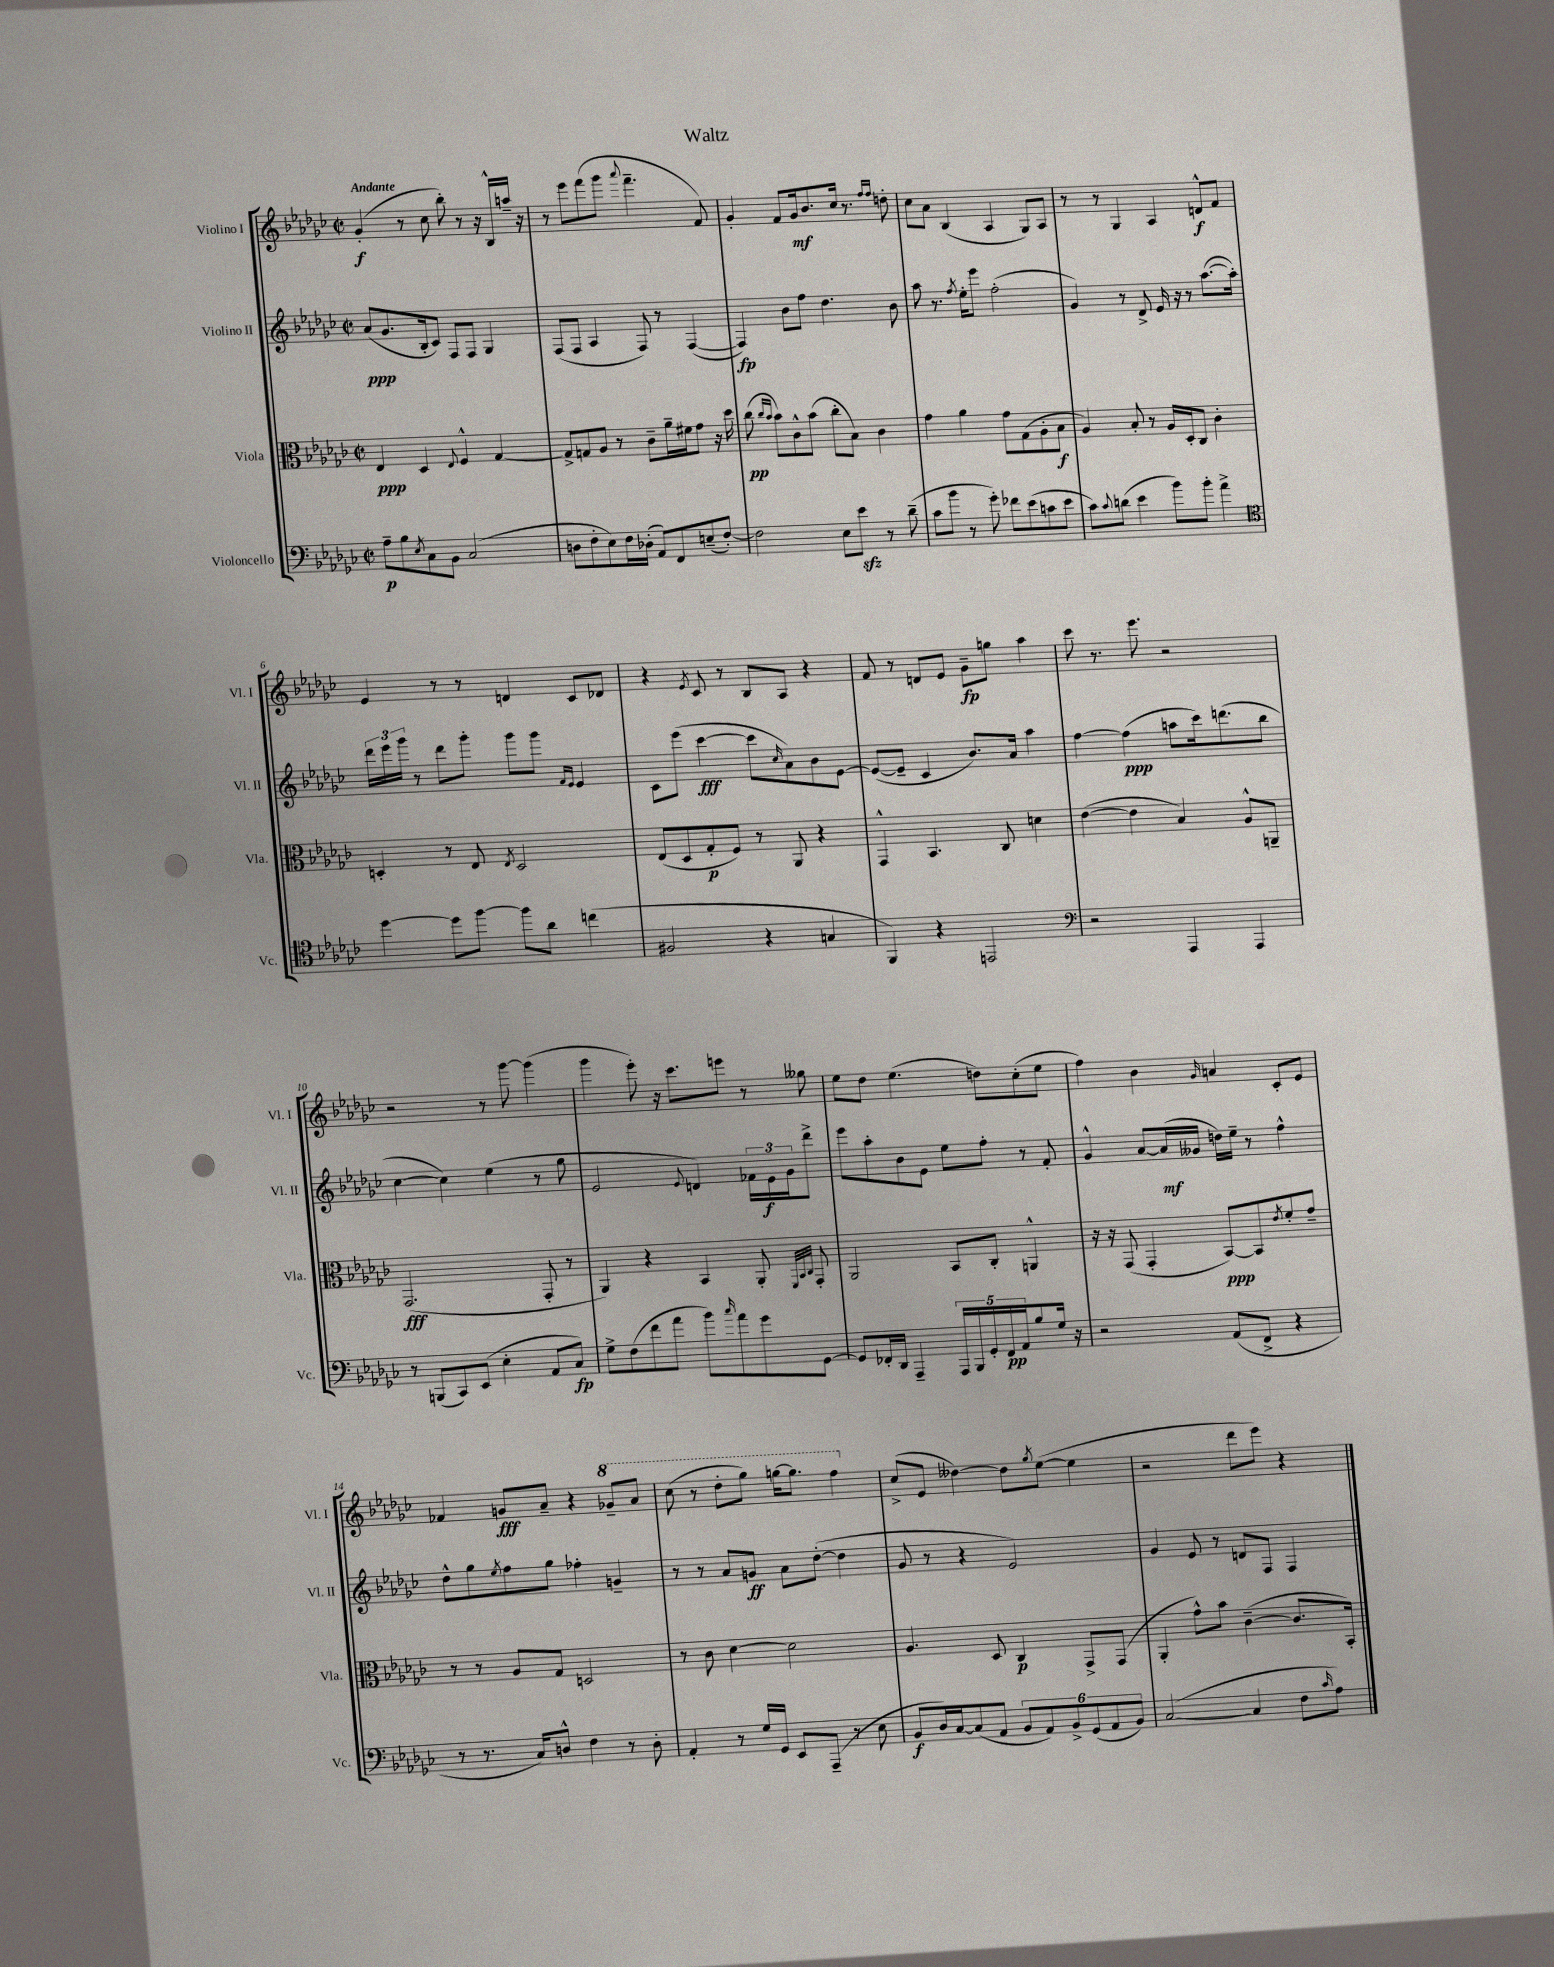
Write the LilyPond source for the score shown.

\header { title = "Waltz" }
<<
\new StaffGroup <<
\new Staff = "s0" \with { instrumentName = "Violino I" shortInstrumentName = "Vl. I" } {
    \clef treble \key ges \major \defaultTimeSignature \time 2/2 \tempo "Andante"
    ges'4-.\f( r8 ces''8 bes''8-.) r8 r16 bes16-^ a''16-- r16 |
    r8 ees'''8 f'''8( ges'''8 \appoggiatura { aes'''8 } f'''4.-- f'8) |
    ges'4-. f'8 ges'16\mf bes'8. ces''16 r8. \grace { f''16 f''16 } d''8-. |
    ces''8 aes'8 bes4( aes4 ges8) aes8 |
    r8 r8 ges4 aes4 d'8-^\f f'8 |
    ees'4 r8 r8 d'4 ces'8 des'8 |
    r4 \acciaccatura { ees'8 } ces'8 r8 bes8 aes8 r4 |
    f'8 r8 d'8 ees'8 ges'8--\fp g''8 aes''4 |
    ces'''8 r8. ees'''8. r2 |
    r2 r8 ges'''8~ ges'''4( |
    ges'''4 ees'''8-.) r16 ces'''8. e'''8 r8 geses''8 |
    ees''8 des''8 ees''4.( d''8) ces''8-.( ees''8 |
    f''4) bes'4 \grace { ges'16 } a'4 ces'8-. ees'8 |
    fes'4 g'8\fff aes'8-- r4 \ottava #1 ges''!8-- aes''8 |
    ces'''8( r8 des'''8-. ges'''8) g'''16~ g'''8. f'''4 \ottava #0 |
    ces''8->( ees'8 deses''4~) deses''8 \acciaccatura { ges''8 } ees''8~( ees''4 |
    r2 des'''8 ees'''8) r4 \bar "|." |
}
\new Staff = "s1" \with { instrumentName = "Violino II" shortInstrumentName = "Vl. II" } {
    \clef treble \key ges \major \defaultTimeSignature \time 2/2
    aes'8\ppp( ges'8. bes16-. ces'8) f8 f8 ges4 |
    f8( f8 aes4 f8) r8 f4~( |
    f4\fp) bes'8 f''8 des''4. bes'8 |
    aes''8 r8. \acciaccatura { f''8 } ees''16-. ees'''8 f''2-.( |
    ges'4) r8 des'8-> ees'16 r16 r8 aes''8.~( aes''16-.) |
    \tuplet 3/2 { des'''16 ees'''16 ges'''16 } r8 des'''8 ges'''8-. ges'''8 ges'''8 \grace { f'16 ees'16 } ees'4 |
    ces'8 ees'''8( ces'''4~\fff ces'''8 \grace { ces''16 } aes'8) bes'8 ees'8~ |
    ees'8~( ees'8-- ces'4 bes'8.) aes'16 aes''4 |
    f''4~ f''4\ppp( a''8 ces'''16) d'''8.( bes''8 |
    ces''4~ ces''4) ees''4( r8 ges''8 |
    ees'2 \appoggiatura { ees'8 } d'4) \tuplet 3/2 { fes'16 ees'16\f ges'16 } des'''8-> |
    ees'''8 aes''8-. bes'8 ees'8 ees''8 f''8-. r8 f'8-. |
    ges'4-^ aes'8~ aes'16\mf( geses'16 d''16) ees''16-- r8 f''4-^ |
    des''8-^ ges''8 \acciaccatura { ees''8 } f''8 ges''8 fes''4-. g'4-- |
    r8 r8 aes'8 g'8\ff aes'8 des''8~-.( des''4 |
    ges'8 r8 r4 ees'2) |
    ges'4 ees'8 r8 d'8 f8 f4 \bar "|." |
}
\new Staff = "s2" \with { instrumentName = "Viola" shortInstrumentName = "Vla." } {
    \clef alto \key ges \major \defaultTimeSignature \time 2/2
    ees4\ppp des4 \appoggiatura { ees8 } f4-^ ges4~ |
    ges8-> g8 aes8 r8 ces'8-- aes'16-- fis'16 ges'8 r16 des''16 |
    ces''8\pp( \grace { ces''16 bes'16 } bes'8) ces'8-^ bes'8( ces''8-. bes8) ces'4 |
    ges'4 aes'4 ges'8 ges8( aes8-. bes8\f |
    aes4) bes8-. r8 aes16 des16-. ces8 ces'4-. |
    d4-. r8 ees8 \acciaccatura { ees8 } d2 |
    ees8( des8 ges8-.\p f8) r8 aes,8 r4 |
    ges,4-^ bes,4. ces8 d'4 |
    ees'4~( ees'4 bes4) aes8-^ a,8-- |
    ges,2.\fff( ges,8-. r8 |
    aes,4) r4 bes,4 aes,8-. \grace { f,32 bes,32 ces32 } ges,8-. |
    aes,2 bes,8 ces8-. a,4-^ |
    r16 r16 ges,8( ges,4-. bes,8~\ppp) bes,8 \acciaccatura { ees'8 } f'8-. ges'8-- |
    r8 r8 aes8 ges8 d2 |
    r8 ces'8 des'4~ des'2 |
    aes4. des8 ces4\p ges,8-> ges,8( |
    aes,4-. ges'8-^) bes'8 ces'4~--( ces'8. bes,16-.) \bar "|." |
}
\new Staff = "s3" \with { instrumentName = "Violoncello" shortInstrumentName = "Vc." } {
    \clef bass \key ges \major \defaultTimeSignature \time 2/2
    aes8--\p bes8 \acciaccatura { ees8 } ces8 bes,8 ces2( |
    d8 f8-. ees8) f16 des16-.( aes,8) f,8 e8--( f8~-.) |
    f2 ees8 ees'8\sfz r8 des'8--( |
    ces'8 bes'8 r8 ges'8-.) fes'8 ees'8( c'8 ees'8 |
    ces'8) \appoggiatura { ces'8 } d'8( ees'4 bes'8) bes'8-. aes'4-> |
    \clef tenor des''4~ des''8 f''8~ f''8 aes'8 c''4( |
    fis2 r4 g4 |
    f,4) r4 e,2 |
    \clef bass r2 aes,,4 aes,,4 |
    r8 b,,8( ces,8) ees,8( ees4-. aes,8 ces8\fp) |
    ges8-> f8( f'8 aes'8 bes'8) \grace { ces''16 } aes'8 ges'8 ges,8~ |
    ges,8 fes,16-. des,16 aes,,4-- \tuplet 5/4 { aes,,16 bes,,16 ges,16-. fes,16\pp aes,16 } bes8 ges16 r16 |
    r2 aes,8( f,8-> r4 |
    r8 r8. ces16) d8-^ f4 r8 d8-. |
    aes,4-. r8 ges16 ges,16 ees,8 aes,,8--( r8 ees8 |
    bes,8\f des16) ces16~ ces8( aes,8 \tuplet 6/4 { bes,8 aes,8) bes,8-> ges,8( aes,8 bes,8) } |
    ces2~( ces4 f8 \grace { ces'16 } aes8) \bar "|." |
}
>>
>>
